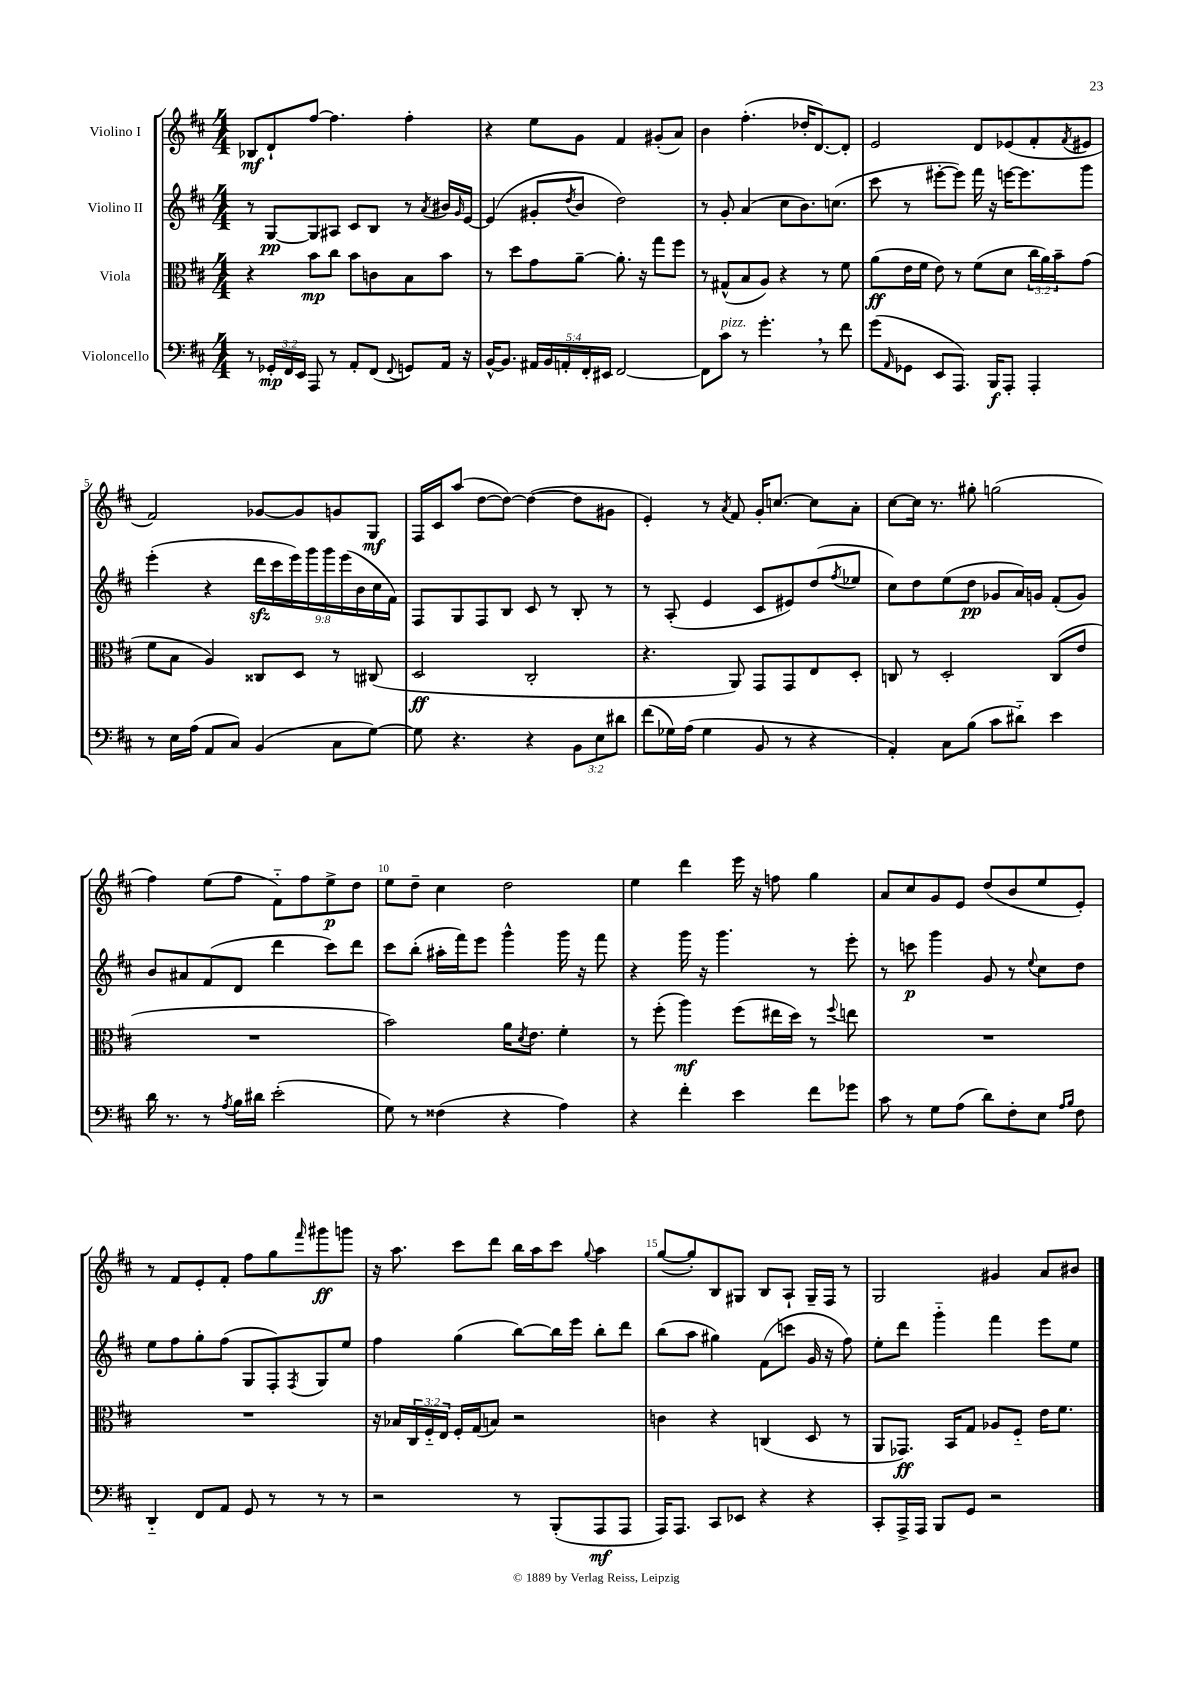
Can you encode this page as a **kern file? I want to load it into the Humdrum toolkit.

**kern	**kern	**kern	**kern
*staff4	*staff3	*staff2	*staff1
*clefF4	*clefC3	*clefG2	*clefG2
*k[f#c#]	*k[f#c#]	*k[f#c#]	*k[f#c#]
*M4/4	*M4/4	*M4/4	*M4/4
8r	4r	8r	8B-
24GG-'	.	[8G	8d`
24FF#	.	.	.
24EE	.	.	.
8AAA	8b	8G]	[8ff#
8r	8cc#	8A#	4.ff#]
8AA'	8b	8c#	.
(8FF#	8c	8B	.
8qqFF#	.	.	.
8GG)	8B	8r	4ff#'
.	.	8qa	.
16AA	8b	16b#	.
.	.	16qqg	.
16r	.	[16e	.
=	=	=	=
[16BB^^	8r	(4e]	4r
8.BB]	.	.	.
.	8dd	.	.
20AA#	8g	8g#'	8ee
20BB	.	.	.
20AA'	.	.	.
.	.	8qdd	.
.	[8a~	8b	8g
20FF#'	.	.	.
20EE#	.	.	.
[2FF#	8.a']	2dd)	4f#
.	16r	.	.
.	8gg	.	(8g#'
.	8ff#	.	8a)
=	=	=	=
8FF#]	8r	8r	4b
8c#	(8G#^^	8g'	.
8r	8B	(4a	(4.ff#'
4.g'	8A)	.	.
.	4r	8cc#	.
.	.	8.b)	16dd-'
.	.	.	[8.d)
8r	8r	.	.
.	.	(8.cc	.
8f#	8f#	.	8d']
=	=	=	=
(8g	(8a	8ccc#	2e
16qqAA	.	.	.
8GG-	16e	8r	.
.	16f#	.	.
8EE	8e)	[8eee#'	.
8.AAA)	8r	8eee#])	.
.	(8f#	16fff#	8d
16BBB	.	16r	.
8AAA'	8d	[16eee	(8e-
.	.	8.eee]	.
4AAA'	24cc#	.	8f#'
.	24a)	.	.
.	24b~	.	.
.	.	.	8qf#
.	(8g	8ggg	8e#
=	=	=	=
8r	8f#	(4eee'	2f#)
16E	8B	.	.
(16A	.	.	.
8AA	4A)	4r	.
8C#)	.	.	.
(4BB	8C##	18ddd	[8g-
.	.	18ccc#	.
.	.	18eee)	.
.	8D	.	8g-]
.	.	18ggg	.
.	.	18ggg	.
8C#	8r	.	8g
.	.	(18eee	.
.	.	18b	.
[8G)	(8C#	.	8G
.	.	18cc#	.
.	.	18f#)	.
=	=	=	=
8G]	2D	8F#	16F#
.	.	.	16c#
4.r	.	8G	(8aa
.	.	8F#	[8dd
.	.	8B	8dd_)
4r	2C#'	8c#	(4dd_
.	.	8r	.
12BB	.	8B'	8dd]
12E	.	.	.
.	.	8r	8g#
12d#	.	.	.
=	=	=	=
(8f#	4.r	8r	4e')
16G-)	.	(8A'	.
(16A	.	.	.
4G-	.	4e	8r
.	.	.	8qa
.	8AA)	.	8f#
8BB	8GG	8c#	16g'
.	.	.	[8.cc
8r	8GG	8e#)	.
4r	8E	(8dd	8cc]
.	.	8qff#	.
.	8D'	8ee-	8a'
=	=	=	=
4AA')	8C	8cc#)	[8cc#
.	8r	8dd	16cc#]
.	.	.	8.r
8C#	2D'	(8ee	.
(8B	.	8dd	8gg#'
8c#	.	8g-	(2gg
8d#'~)	.	16a)	.
.	.	16g	.
4e	(8C	(8f#'	.
.	8e	8g)	.
=	=	=	=
16d	1r	8b	4ff#)
8.r	.	.	.
.	.	8a#	.
8r	.	(8f#	(8ee
8qA	.	.	.
16B	.	8d	8ff#
16d#	.	.	.
(2e'	.	4ddd	8f#'~)
.	.	.	8ff#
.	.	8ccc#)	8ee^
.	.	8ddd	8dd
=	=	=	=
8G)	2b)	8ccc#	8ee
8r	.	(8bb'	8dd~
(4F##	.	16aa#'	4cc#
.	.	16fff#)	.
.	.	8eee	.
4r	16a	4ggg^^	2dd
.	8qd	.	.
.	8.e	.	.
4A)	4f#'	16ggg	.
.	.	16r	.
.	.	8fff#	.
=	=	=	=
4r	8r	4r	4ee
.	(8ff#'	.	.
4f#'	4aa)	16ggg	4ddd
.	.	16r	.
.	.	4.ggg	.
4e	(8ff#	.	16eee
.	.	.	16r
.	16ee#	.	8ff
.	16dd)	.	.
8f#	8r	8r	4gg
.	8qqff#	.	.
8g-	8ee	8eee'	.
=	=	=	=
8c#	1r	8r	8a
8r	.	8ccc	8cc#
8G	.	4ggg	8g
(8A	.	.	8e
8d)	.	8g	(8dd
8F#'	.	8r	8b
.	.	8qqee	.
8E	.	8cc#	8ee
16qqA	.	.	.
16qqB	.	.	.
8F#	.	8dd	8e')
=	=	=	=
4DD'~	1r	8ee	8r
.	.	8ff#	8f#
8FF#	.	8gg'	8e'
8AA	.	(8ff#	8f#'
8GG	.	8G	8ff#
8r	.	8F#')	8gg
.	.	8qF#	16qqfff#
8r	.	8G	8ggg#
8r	.	8ee	8ggg
=	=	=	=
2r	16r	4ff#	16r
.	16B-	.	8.aa
.	24C#	.	.
.	24F#'~	.	.
.	24E	.	.
.	16F#'	(4gg	8ccc#
.	(16G	.	.
.	8B)	.	8ddd
8r	2r	[8bb)	16bb
.	.	.	16aa
(8BBB'	.	16bb]	8ccc#
.	.	16eee	.
.	.	.	8qqgg
8AAA	.	8bb'	4aa
8AAA	.	8ddd	.
=	=	=	=
16AAA)	4c	(8bb	([8gg
8.AAA	.	.	.
.	.	8aa	8gg'])
8CC#	4r	4gg#)	8B
8EE-	.	.	8G#
4r	(4C	(8f#	8B
.	.	8ccc	8A`
4r	8D	16g	16G#~
.	.	16r	16F#
.	8r	8ff#)	8r
=	=	=	=
8CC#'	8AA	8ee'	2G
16AAA^	8.GG-)	8ddd	.
16AAA	.	.	.
8BBB	.	4ggg'~	.
.	16BB	.	.
8GG	8G	.	.
2r	8A-	4fff#	4g#
.	8F#'~	.	.
.	16e	8eee	8a
.	8.f#	.	.
.	.	8ee	8b#
==	==	==	==
*-	*-	*-	*-
